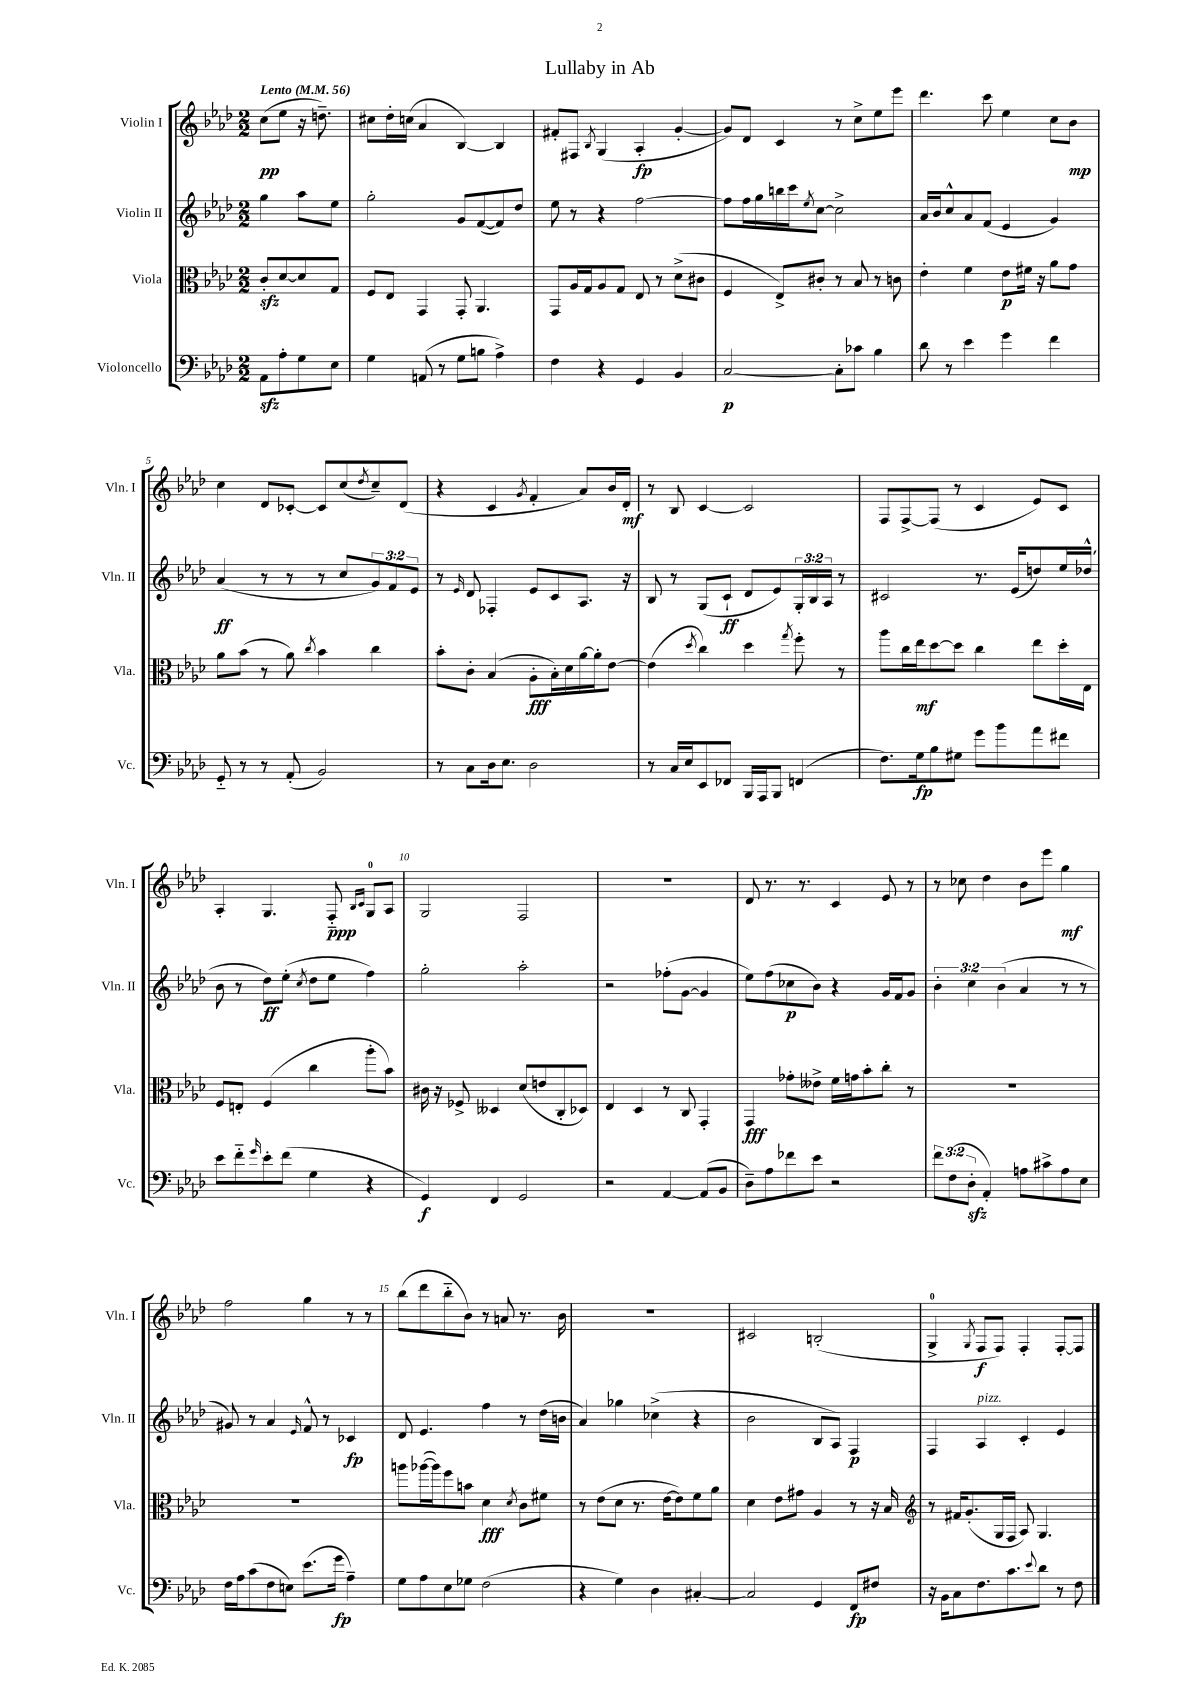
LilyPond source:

\header { title = "Lullaby in Ab" }
<<
\new StaffGroup <<
\new Staff = "s0" \with { instrumentName = "Violin I" shortInstrumentName = "Vln. I" } {
    \clef treble \key aes \major \numericTimeSignature \time 2/2 \partial 2 \tempo "Lento" 4 = 56
    c''8\pp( ees''8 r16 d''8.--) |
    cis''8 des''16-. c''16( aes'4 bes4~) bes4 |
    fis'8-. fis8 \acciaccatura { bes8 } g4( aes4-.\fp g'4~-. |
    g'8) des'8 c'4 r8 c''8-> ees''8 ees'''8 |
    des'''4. c'''8 ees''4 c''8 bes'8\mp |
    c''4 des'8 ces'8~-. ces'8 c''8( \acciaccatura { des''8 } c''8--) des'8( |
    r4 c'4 \acciaccatura { g'8 } f'4-. aes'8) bes'16 des'16-.\mf |
    r8 bes8 c'4~ c'2 |
    f8 f8~-> f8( r8 c'4 ees'8) c'8 |
    aes4-. g4. f8-_\ppp \grace { bes16 c'16 } g8-0 aes8 |
    g2 f2 |
    R1 |
    des'8 r8. r8. c'4 ees'8 r8 |
    r8 ces''8 des''4 bes'8 ees'''8 g''4\mf |
    f''2 g''4 r8 r8 |
    bes''8( des'''8 bes''8-_ bes'8) r8 a'8 r8. bes'16 |
    R1 |
    cis'2 b2-.( |
    g4-0-> \acciaccatura { g8 } f8\f f8) f4-. f8~-. f8 \bar "|." |
}
\new Staff = "s1" \with { instrumentName = "Violin II" shortInstrumentName = "Vln. II" } {
    \clef treble \key aes \major \numericTimeSignature \time 2/2 \override Staff.TupletNumber.text = #tuplet-number::calc-fraction-text \partial 2
    g''4 aes''8 ees''8 |
    g''2-. g'8 f'8~( f'8) des''8 |
    ees''8 r8 r4 f''2~ |
    f''8 f''16 g''16 b''16 c'''16 \acciaccatura { ees''8 } c''8~ c''2-> |
    aes'16 bes'16 c''8-^ aes'8 f'8( ees'4 g'4) |
    aes'4\ff( r8 r8 r8 c''8 \tuplet 3/2 { g'8) f'8 ees'8 } |
    r8 \grace { ees'16 } des'8 fes4-. ees'8 c'8 aes8. r16 |
    bes8 r8 g8( c'8-!\ff des'8 ees'8) \tuplet 3/2 { g16-. bes16 aes16 } r8 |
    cis'2 r8. ees'16( d''8) ees''16 des''16-^( |
    bes'8 r8 des''8\ff) ees''8-.( \acciaccatura { c''8 } des''8 ees''8 f''4) |
    g''2-. aes''2-. |
    r2 fes''8-.( g'8~ g'4 |
    ees''8) f''8( ces''8\p bes'8) r4 g'16 f'16 g'8 |
    \tuplet 3/2 { bes'4-. c''4 bes'4( } aes'4 r8 r8 |
    gis'8) r8 aes'4 \grace { ees'16 } f'8-^ r8 ces'4\fp |
    des'8 ees'4. f''4 r8 des''16( b'16 |
    aes'4) ges''4 ces''4->( r4 |
    bes'2 bes8 aes8) f4\p |
    f4 aes4^\markup { \italic "pizz." } c'4-. ees'4 \bar "|." |
}
\new Staff = "s2" \with { instrumentName = "Viola" shortInstrumentName = "Vla." } {
    \clef alto \key aes \major \numericTimeSignature \time 2/2 \partial 2
    c'8-.\sfz des'8~ des'8 g8 |
    f8 ees8 g,4 g,8-. aes,4. |
    g,8 aes16 g16 aes8 g8 ees8 r8 des'8->( cis'8 |
    f4 ees8->) cis'8-. r8 bes8 r8 c'8 |
    ees'4-. f'4 ees'8\p fis'16 r16 aes'8 g'8 |
    aes'8 bes'8( r8 aes'8) \acciaccatura { c''8 } bes'4 c''4 |
    bes'8-. c'8-. bes4( aes8-.\fff bes16-.) des'16 aes'16~ aes'16-. ees'8~ |
    ees'4( \acciaccatura { des''8 } c''4) des''4 \acciaccatura { g''8 } f''8-. r8 |
    aes''8 c''16 ees''16\mf des''8~ des''8 c''4 ees''8 des''16-. ees16 |
    f8 e8-. f4( c''4 aes''8-. bes'8) |
    cis'16 r16 fes8-> deses4 des'8( e'8 c8-. des8) |
    ees4 des4 r8 c8 g,4-. |
    g,4\fff ges'8-. eeses'8-> f'16 g'16 bes'8-. c''8-. r8 |
    R1 |
    R1 |
    a''8 aes''16~( aes''16) f''8 b'8 des'4\fff \acciaccatura { des'8 } c'8 fis'8 |
    r8 ees'8( des'8 r8. ees'16~ ees'8) f'8 aes'8 |
    des'4 ees'8 gis'8 aes4 r8 r16 bes16 |
    \clef treble r8 fis'16 g'8.-.( g16 f16 aes8) g4. \bar "|." |
}
\new Staff = "s3" \with { instrumentName = "Violoncello" shortInstrumentName = "Vc." } {
    \clef bass \key aes \major \numericTimeSignature \time 2/2 \override Staff.TupletNumber.text = #tuplet-number::calc-fraction-text \partial 2
    aes,8\sfz aes8-. g8 ees8 |
    g4 a,8( r8 g8 b8 aes4->) |
    f4 r4 g,4 bes,4 |
    c2~\p c8-. ces'8 bes4 |
    des'8 r8 ees'4 g'4 f'4 |
    g,8-_ r8 r8 aes,8-.( bes,2) |
    r8 c8 des16 ees8. des2 |
    r8 c16 ees16 ees,8 fes,8 bes,,16 aes,,16 bes,,8 f,4( |
    f8.) g16\fp bes8 gis8 g'8 bes'8 aes'8 fis'8 |
    ees'8 f'8-_ \grace { g'16 } ees'8-. f'8( g4 r4 |
    g,4\f) f,4 g,2 |
    r2 aes,4~ aes,8( bes,8 |
    des8--) aes8 fes'8 ees'8 r2 |
    \tuplet 3/2 { f'8 f8( des8-.\sfz } aes,4-.) a8 cis'8-> a8 ees8 |
    f16 aes16 c'8( f8 e8) ees'8.( g'16\fp aes4--) |
    g8 aes8 ees8 ges8 f2( |
    r4 g4) des4 cis4~-. |
    cis2 g,4 f,8\fp fis8 |
    r16 bes,16 c8 f8. c'8. \appoggiatura { ees'8 } des'8 r8 f8 \bar "|." |
}
>>
>>
\layout { \context { \Score \override BarNumber.break-visibility = ##(#f #t #t) barNumberVisibility = #(every-nth-bar-number-visible 5) } }
